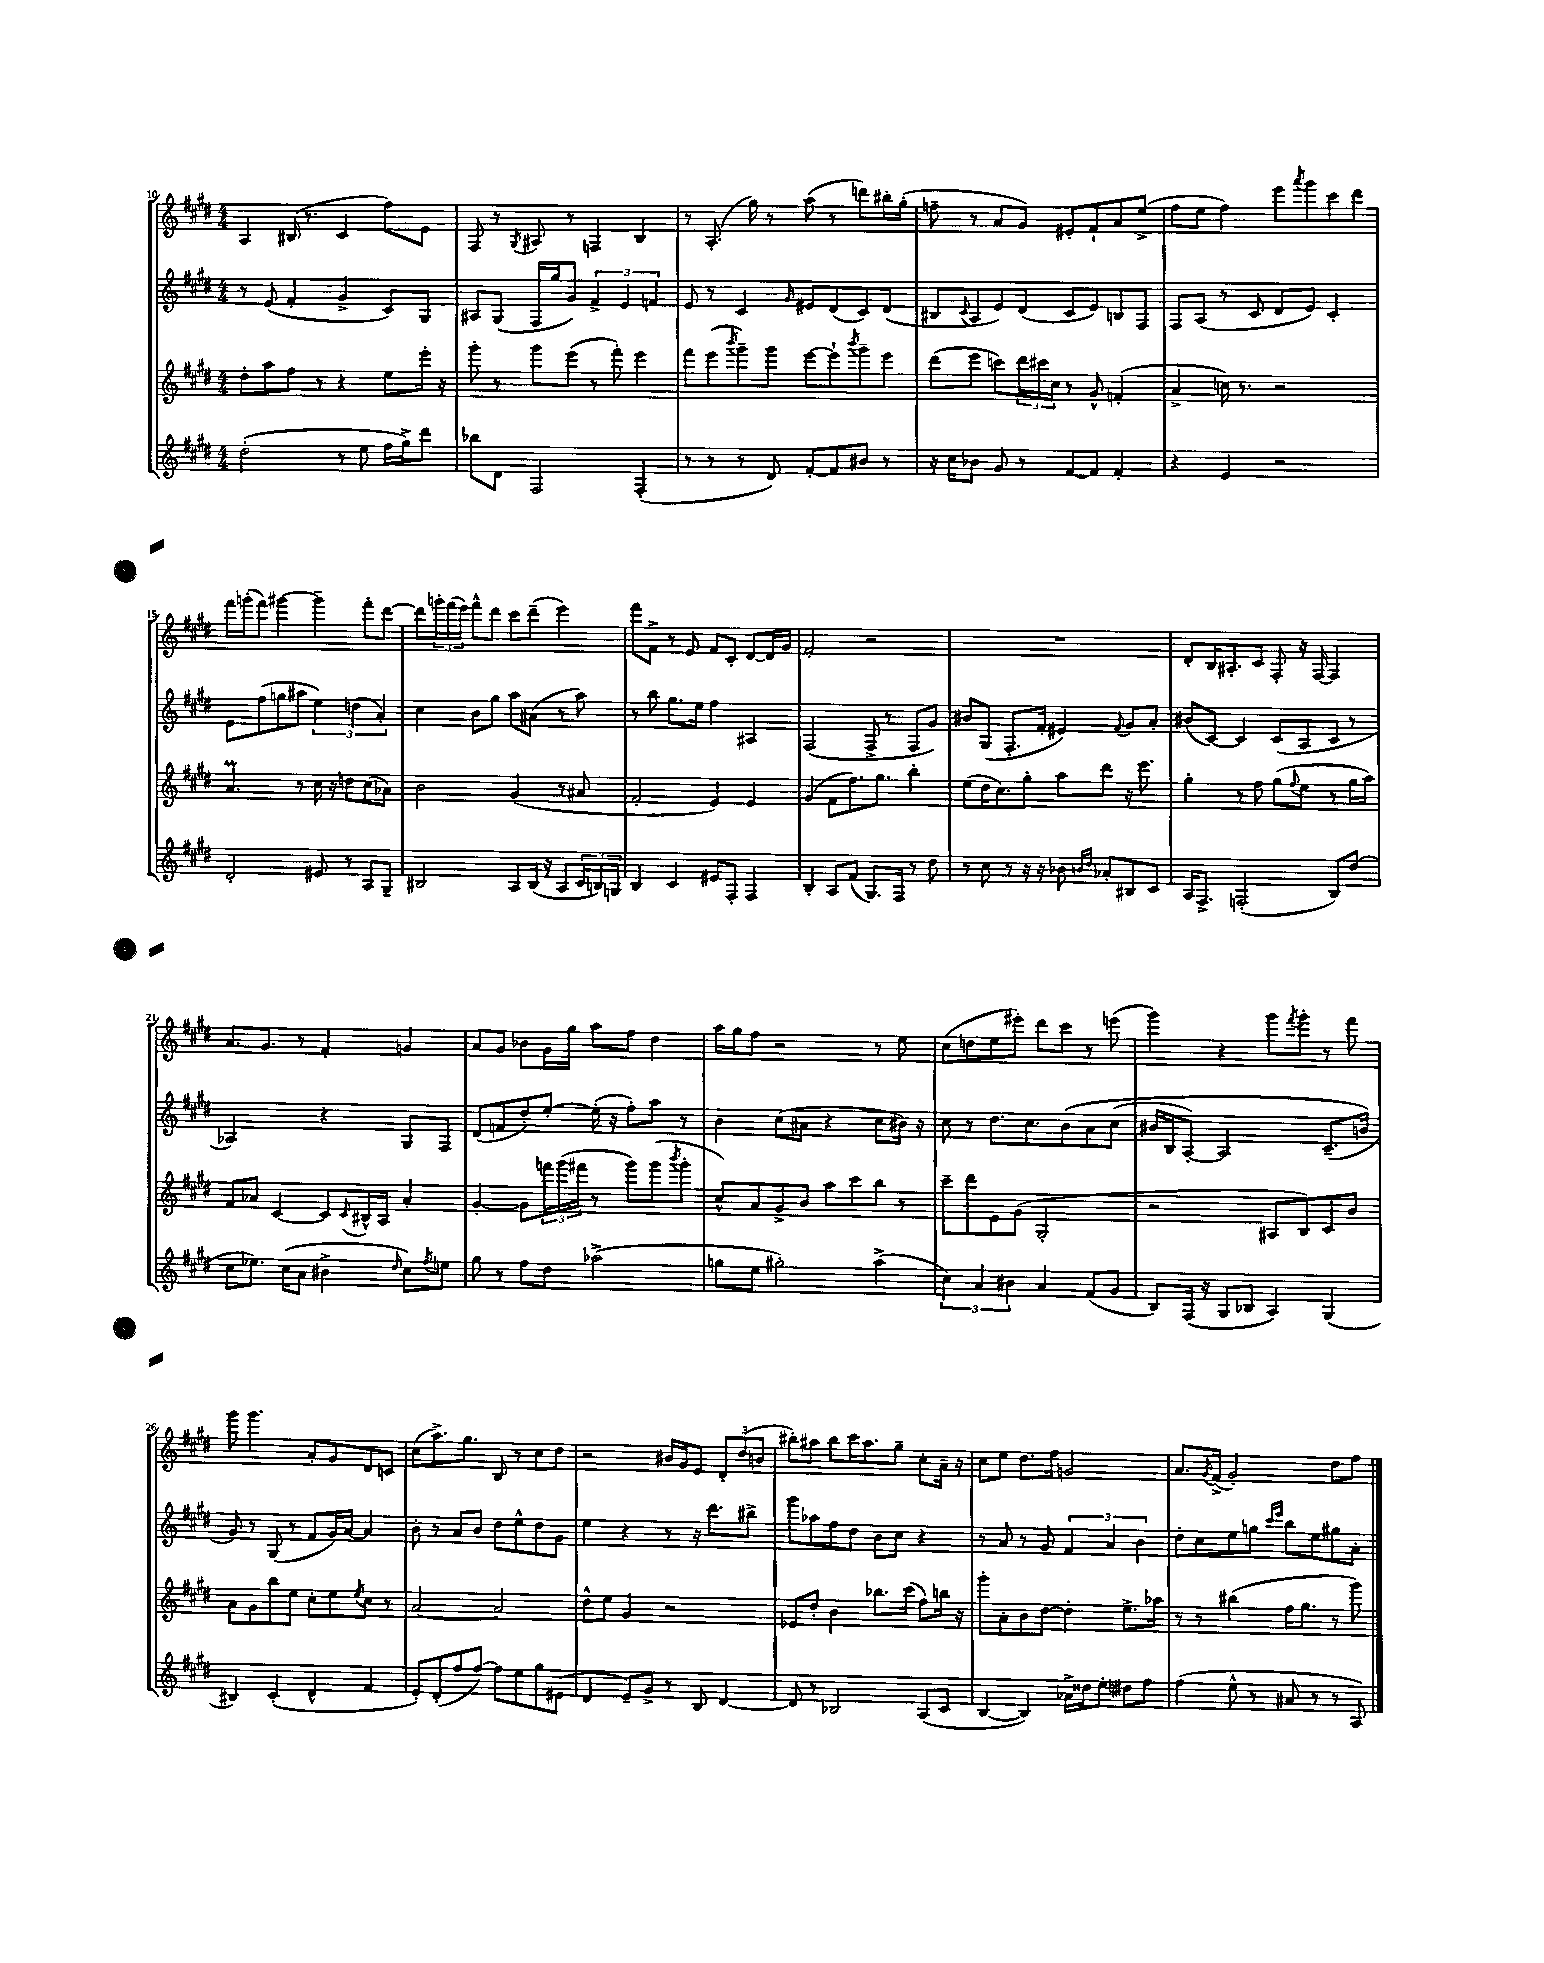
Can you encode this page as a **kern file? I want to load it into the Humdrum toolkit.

**kern	**kern	**kern	**kern
*staff4	*staff3	*staff2	*staff1
*clefG2	*clefG2	*clefG2	*clefG2
*k[f#c#g#d#]	*k[f#c#g#d#]	*k[f#c#g#d#]	*k[f#c#g#d#]
*M4/4	*M4/4	*M4/4	*M4/4
(2dd#'	8dd#'	8r	4A
.	8aa	(8e	.
.	8ff#	4f#'	(16B#
.	.	.	8.r
.	8r	.	.
8r	4r	4g#^	4c#
8ee	.	.	.
16ff#	8ee	8c#)	8ff#)
16gg#^)	.	.	.
8ddd#	16eee'	8G#	8e
.	16r	.	.
=	=	=	=
8bb-	8ggg#'	8A#	8F#
8d#	8r	(8G#	8r
.	.	.	8qG#
2F#	8ggg#	16F#	8A#
.	.	16gg#	.
.	(8eee	8g#)	8r
.	8r	6f#^	4F
.	8fff#')	.	.
.	.	6e	.
(4F#'	4eee	.	4B
.	.	6f	.
=	=	=	=
8r	8fff#	8e	8r
8r	(8eee	8r	(8.A'
.	8qbbb	.	.
8r	8ggg#~)	4c#	.
.	.	.	16gg#)
8d#)	8ggg#	.	8r
.	.	16qqg#	.
[8f#'	[8eee	8e#	(8aa
8f#]	8eee`]	(8d#	8r
.	8qbbb	.	.
8b#	8ggg#~	8c#)	8ddd)
8r	8eee	(8d#	16bb#'
.	.	.	(16gg#'
=	=	=	=
16r	(8ddd#	8B#	8ff~
16cc#	.	.	.
.	.	8qqc#	.
8b-	8eee	8A	8r
8g#	8ccc)	8e)	8a
8r	24ddd#	(8d#	8g#)
.	24ccc#	.	.
.	24cc#	.	.
[8f#	8r	8c#	8e#'
8f#]	8g#^^	8e)	8f#`
4f#'	(4f'	8B	8a
.	.	8F#	(8ee^
=	=	=	=
4r	4a^	8F#	8ff#
.	.	(8A	8ee
4e	16cc)	8r	4ff#)
.	8.r	.	.
.	.	8c#	.
2r	2r	8d#	8eee
.	.	.	8qaaa
.	.	8e)	8ggg#
.	.	4c#'	8ccc#
.	.	.	8ddd#
=	=	=	=
2d#'	4.a	8e	16fff#
.	.	.	(16ggg'
.	.	(8ff#	8fff#)
.	.	8gg	[4ggg#
.	8r	8aa#	.
8e#	16cc#	6ee)	4ggg#~]
.	16r	.	.
8r	8dd	.	.
.	.	(6dd	.
8A	(8cc#	.	8fff#'
.	.	6a')	.
8G#~	8a-)	.	[8ddd#
=	=	=	=
2B#	2b	4cc#	8ddd#]
.	.	.	24ggg'
.	.	.	(24fff#
.	.	.	24eee)
.	.	8b	8fff#^^
.	.	8gg#	8ddd#
8A	(4g#	8aa	8ccc#
(16B#	.	(8a#	(8ddd#~
16r	.	.	.
8A	8r	8r	4eee)
24c#	8a#	8aa)	.
24B)	.	.	.
24G	.	.	.
=	=	=	=
4B	2f#'	8r	8fff#
.	.	8bb	8f#^
4c#	.	8.gg#	8r
.	.	.	8e
.	.	16ee	.
8e#	4e)	4ff#	8f#
8F#'	.	.	8c#'
4F#	4e	4A#	[8d#
.	.	.	16d#]
.	.	.	16g#
=	=	=	=
4B'	(4g#	(2F#	2f#'
8A	8f#	.	.
(8f#	8.ff#)	.	.
8.G#)	.	8F#^	2r
.	8.gg#	.	.
.	.	8r	.
16F#	.	.	.
8r	4bb'	8F#	.
8dd#	.	8g#)	.
=	=	=	=
8r	(8ee	8b#	1r
8cc#	16dd#	(8G#	.
.	8.cc#)	.	.
8r	.	8.F#'	.
16r	8gg#'	.	.
16r	.	16f#'	.
8b-	8aa	4e#)	.
16qqb	.	.	.
16qqdd#	.	.	.
8a-'	8ddd#	.	.
.	.	8qqf#	.
8B#	16r	8g#	.
.	8.eee	.	.
8c#	.	8a'	.
=	=	=	=
16A	4gg#'	(8b#	8d#'
8.F#^	.	.	.
.	.	[8c#)	16B
.	.	.	8.A#'
(2F'	8r	4c#]	.
.	8ff#	.	8c#
.	(8gg#	(8c#	8F#'
.	8qqff#	.	.
.	8ee	8A	16r
.	.	.	[16F#
8B)	8r	8c#	4F#]
(8dd#	16gg#	8r	.
.	16aa)	.	.
=	=	=	=
8cc#	8f#	2A-)	8.a
8.ee-)	8a-	.	.
.	.	.	8.g#
.	[4c#	.	.
(16cc#	.	.	.
8a	.	.	8r
4b#^	8c#]	4r	4f#'
.	8qqc#	.	.
.	16B#^^	.	.
.	16A	.	.
16qqdd#	.	.	.
8cc#)	4a-'	8G#	4g
8qff#	.	.	.
8ee	.	8F#	.
=	=	=	=
8gg#	[4g#'	(8d#	8a
8r	.	8f	8g#
8ff#	8g#]	8dd#')	8b-
8dd#	24fff	[8ee'	16g#
.	(24ggg#	.	.
.	.	.	16gg#
.	24fff#	.	.
(2aa-^	8r	(16ee']	8aa
.	.	16r	.
.	8ggg#)	8ff#')	8ff#
.	(8ggg#	8aa	4dd#
.	8qbbb	.	.
.	8ggg#'	8r	.
=	=	=	=
8gg	8cc#^^)	4b	16aa
.	.	.	16gg#
8ee	8a	.	8ff#
2gg#')	8g#^	(8cc#	2r
.	8b	8a#	.
.	8aa	4r	.
.	8ccc#	.	.
(4aa^	8bb	8cc#	8r
.	8r	16b#)	8ee
.	.	16r	.
=	=	=	=
6cc#)	8ccc#~	8cc#	(8cc#
.	8ddd#	8r	8dd
6a	.	.	.
.	8e	8.dd#	8ee
6b#	.	.	.
.	(8g#	.	8eee#')
.	.	8.cc#	.
4a	2G#'	.	8ddd#
.	.	&(8b	8ccc#
(8f#	.	8a	8r
8g#	.	(8cc#	(8eee
=	=	=	=
8B)	2r	16b#	4ggg#)
.	.	16B	.
(16F#	.	[8A')	.
16r	.	.	.
8G#	.	2A]	4r
8B-	.	.	.
4A)	8A#	.	8ggg#
.	.	.	8qfff#
.	8B)	.	8ggg#'
(4G#	8c#	(8.c#~	8r
.	8b	.	8fff#
.	.	16b&)	.
=	=	=	=
4B#)	8a	8g#)	8ggg#
.	8g#	8r	4.ggg#
(4c#'	8bb	(8G#	.
.	8ee	8r	.
4d#^^	8cc#'	8f#	8a'
.	8ee	16g#)	8g#
.	.	[16a	.
.	8qee	.	.
4f#	8cc#	4a]	8d#
.	8r	.	8c
=	=	=	=
8e')	[2a	8b'	(8cc#
(8d#'	.	8r	8.aa^)
8ff#	.	8a	.
.	.	.	8.gg#
[8ff#)	.	8b	.
8ff#]	2a]	8dd#	8B
8ee	.	8ee^^	8r
8gg#	.	8dd#	8cc#
(8e#	.	8g#	8dd#
=	=	=	=
4d#	8dd#^^	4ee	2r
.	8ee	.	.
8e~)	4g#	4r	.
8g#^	.	.	.
8r	2r	8r	16b#
.	.	.	16g#
8B	.	16r	8e
.	.	8.ddd#	.
[4d#	.	.	12d#'
.	.	.	(12dd#
.	.	8bb#^	.
.	.	.	12b
=	=	=	=
8d#]	8e-	8ggg#	8bb#')
8r	8dd#'	8aa-	8aa#
2B-	4b	8ff#	8bb#
.	.	8dd#	16ccc#
.	.	.	8.aa#
.	8.bb-	8b	.
.	.	8cc#	8gg#~
.	(16ccc#	.	.
(8A	8ff#)	4r	8cc#'
8c#	16bb	.	16a~
.	16r	.	16r
=	=	=	=
[4B	8ggg#'	8r	8cc#
.	8a'	8a	8ee
4B])	8b	8r	8.dd#
.	[8dd#	8g#	.
.	.	.	16ff#
16a-^	4dd#']	6f#	2g
16dd##	.	.	.
8ee'	.	.	.
.	.	6a	.
8dd#	8.ee^	.	.
.	.	6b	.
8ff#	.	.	.
.	16aa-	.	.
=	=	=	=
(4ff#	8r	8dd#'	8.a
.	8r	8cc#	.
.	.	.	8qg#
.	.	.	(16f#^
8ee^^	(4bb#	8ee	2g#')
8r	.	8gg	.
.	.	16qqccc#	.
.	.	16qqeee	.
8a#	16ff#	8bb	.
.	8.gg#	.	.
8r	.	8ee	.
8r	8r	8gg#	8dd#
8A)	8ggg#)	8a'	8ff#
==	==	==	==
*-	*-	*-	*-
